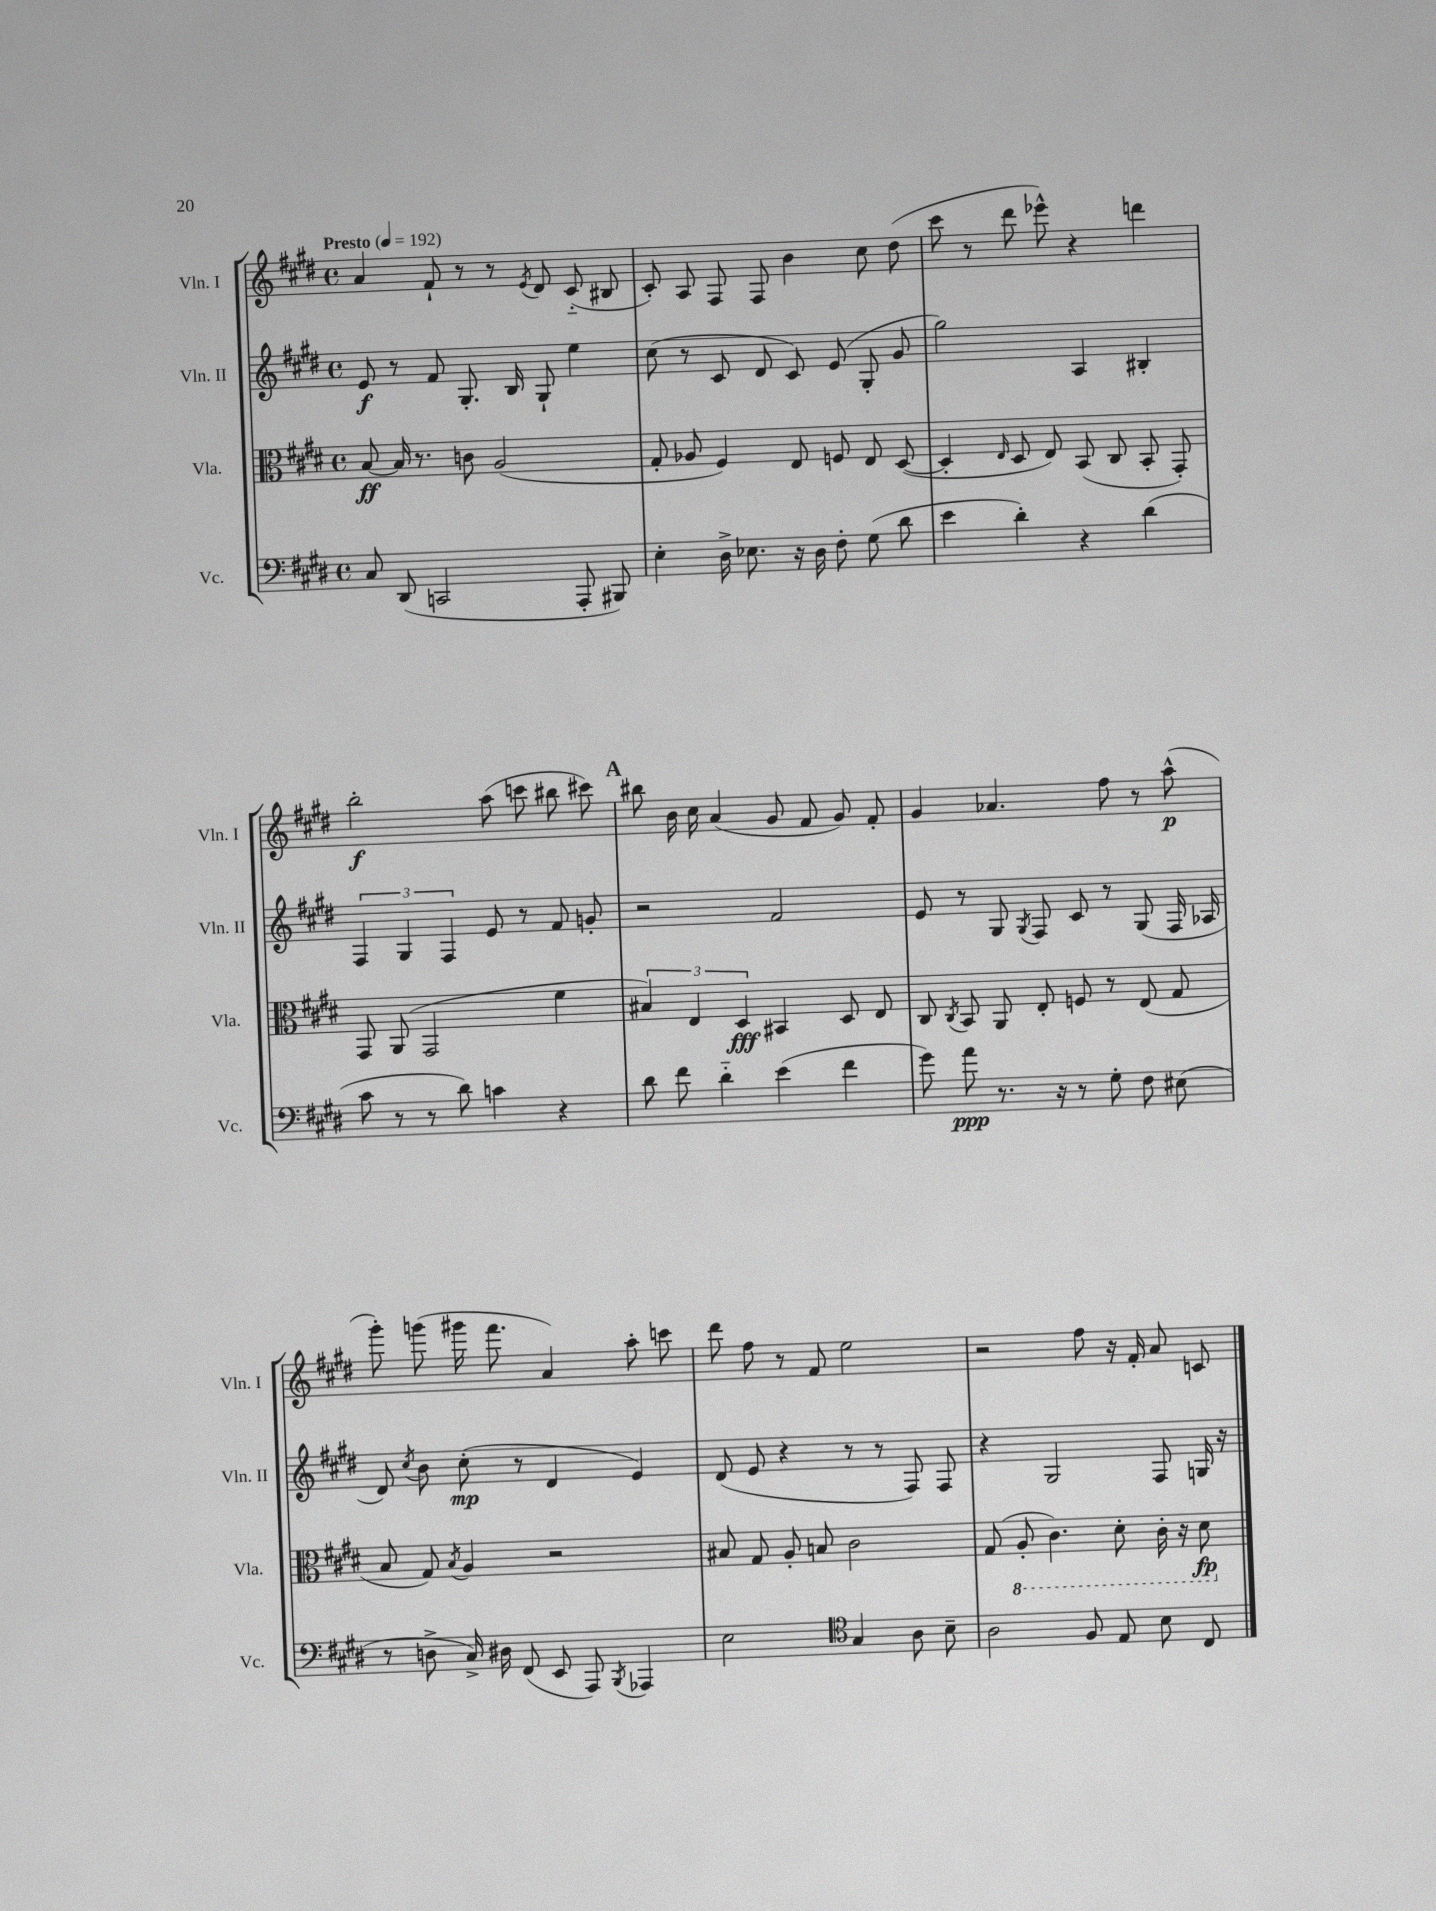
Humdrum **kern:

**kern	**kern	**kern	**kern
*staff4	*staff3	*staff2	*staff1
*clefF4	*clefC3	*clefG2	*clefG2
*k[f#c#g#d#]	*k[f#c#g#d#]	*k[f#c#g#d#]	*k[f#c#g#d#]
*M4/4	*M4/4	*M4/4	*M4/4
*met(c)	*met(c)	*met(c)	*met(c)
*MM192	*MM192	*MM192	*MM192
8C#/	[8B/	8e/	4a/
(8DD#/	16B/]	8r	.
.	8.r	.	.
2CC/	.	8f#/	8f#`/
.	8c\	8.G#'/	8r
.	(2A/	.	8r
.	.	16B/	.
.	.	.	8qe/
.	.	8G#`/	8d#/
8AAA'/	.	4ee\	(8c#'~/
8BBB#/)	.	.	8B#/
=	=	=	=
4E'\	8G#'/	(8cc#\	8c#'/)
.	8A-/	8r	8A/
16D#^\	4F#/)	8c#/	8F#/
8.E-\	.	.	.
.	.	8d#/	8F#/
16r	8E/	8c#/)	4b\
16D#\	.	.	.
8F#'\	8F/	(8e/	.
(8G#\	8E/	8G#'/	8cc#\
8d#\	([8D#/	8g#/	(8dd#\
=	=	=	=
4e\	4D#'/]	2gg#\)	8ccc#\
.	.	.	8r
.	16qqE/	.	.
4d#'\)	8D#/	.	8ddd#\
.	8E/)	.	8eee-^^\)
4r	(8BB/	4A/	4r
.	8C#/	.	.
(4d#\	8BB'/	4B#'/	4ddd\
.	8GG#'/)	.	.
=	=	=	=
8c#\	8GG#/	6F#/	2bb'\
8r	(8AA/	.	.
.	.	6G#/	.
8r	2GG#/	.	.
.	.	6F#/	.
8d#\)	.	.	.
4c\	.	8e/	(8aa\
.	.	8r	8ccc\
4r	4f#\	8f#/	8bb#\
.	.	8g'/	8ccc#\)
=	=	=	=
8d#\	6B#/)	2r	8bb#\
8f#\	.	.	16b\
.	6E/	.	.
.	.	.	16cc#\
4d#'~\	.	.	(4a/
.	6D#/	.	.
(4e\	4BB#/	2f#/	8g#/
.	.	.	8f#/
4f#\	8D#/	.	8g#/)
.	8E/	.	8f#'/
=	=	=	=
8g#\)	8C#/	8e/	4g#/
.	8qC#/	.	.
8a\	8BB/	8r	.
8.r	8AA/	8G#/	4.a-/
.	.	8qG#/	.
.	8E'/	8F#/	.
16r	.	.	.
8r	8F/	8c#/	.
8G#'\	8r	8r	8ff#\
8F#\	(8E/	(8G#/	8r
(8E#\	8G#/	16F#/	(8aa^^\
.	.	16A-/	.
=	=	=	=
8r	8B/	8d#/)	8ggg#'\)
.	.	8qcc#/	.
8D^\	8G#/)	8b\	(8ggg\
.	8qB/	.	.
16C#^/)	4A/	(8cc#'\	16ggg#\
16D#\	.	.	8.fff#\
(8FF#/	.	8r	.
8EE/	2r	4d#/	4a/)
8AAA/)	.	.	.
8qBBB/	.	.	.
4AAA-/	.	4e/)	8aa'\
.	.	.	8ccc\
=	=	=	=
2E\	8B#/	(8d#/	8ddd#\
.	8G#/	8e/	8ff#\
.	8A'/	4r	8r
.	8B/	.	8f#/
*clefC4	*	*	*
4G#/	2c#\	8r	2ee\
.	.	8r	.
8A\	.	8F#/)	.
8B~\	.	8F#/	.
=	=	=	=
2A\	(8G#/	4r	2r
.	8AA'/	.	.
.	4.C#\)	2G#/	.
8F#/	.	.	8ff#\
8E/	8D#'\	.	16r
.	.	.	16f#'/
8B\	16C#'\	8F#/	8a/
.	16r	.	.
8C#/	8D#\	16G/	8c/
.	.	16r	.
==	==	==	==
*-	*-	*-	*-
